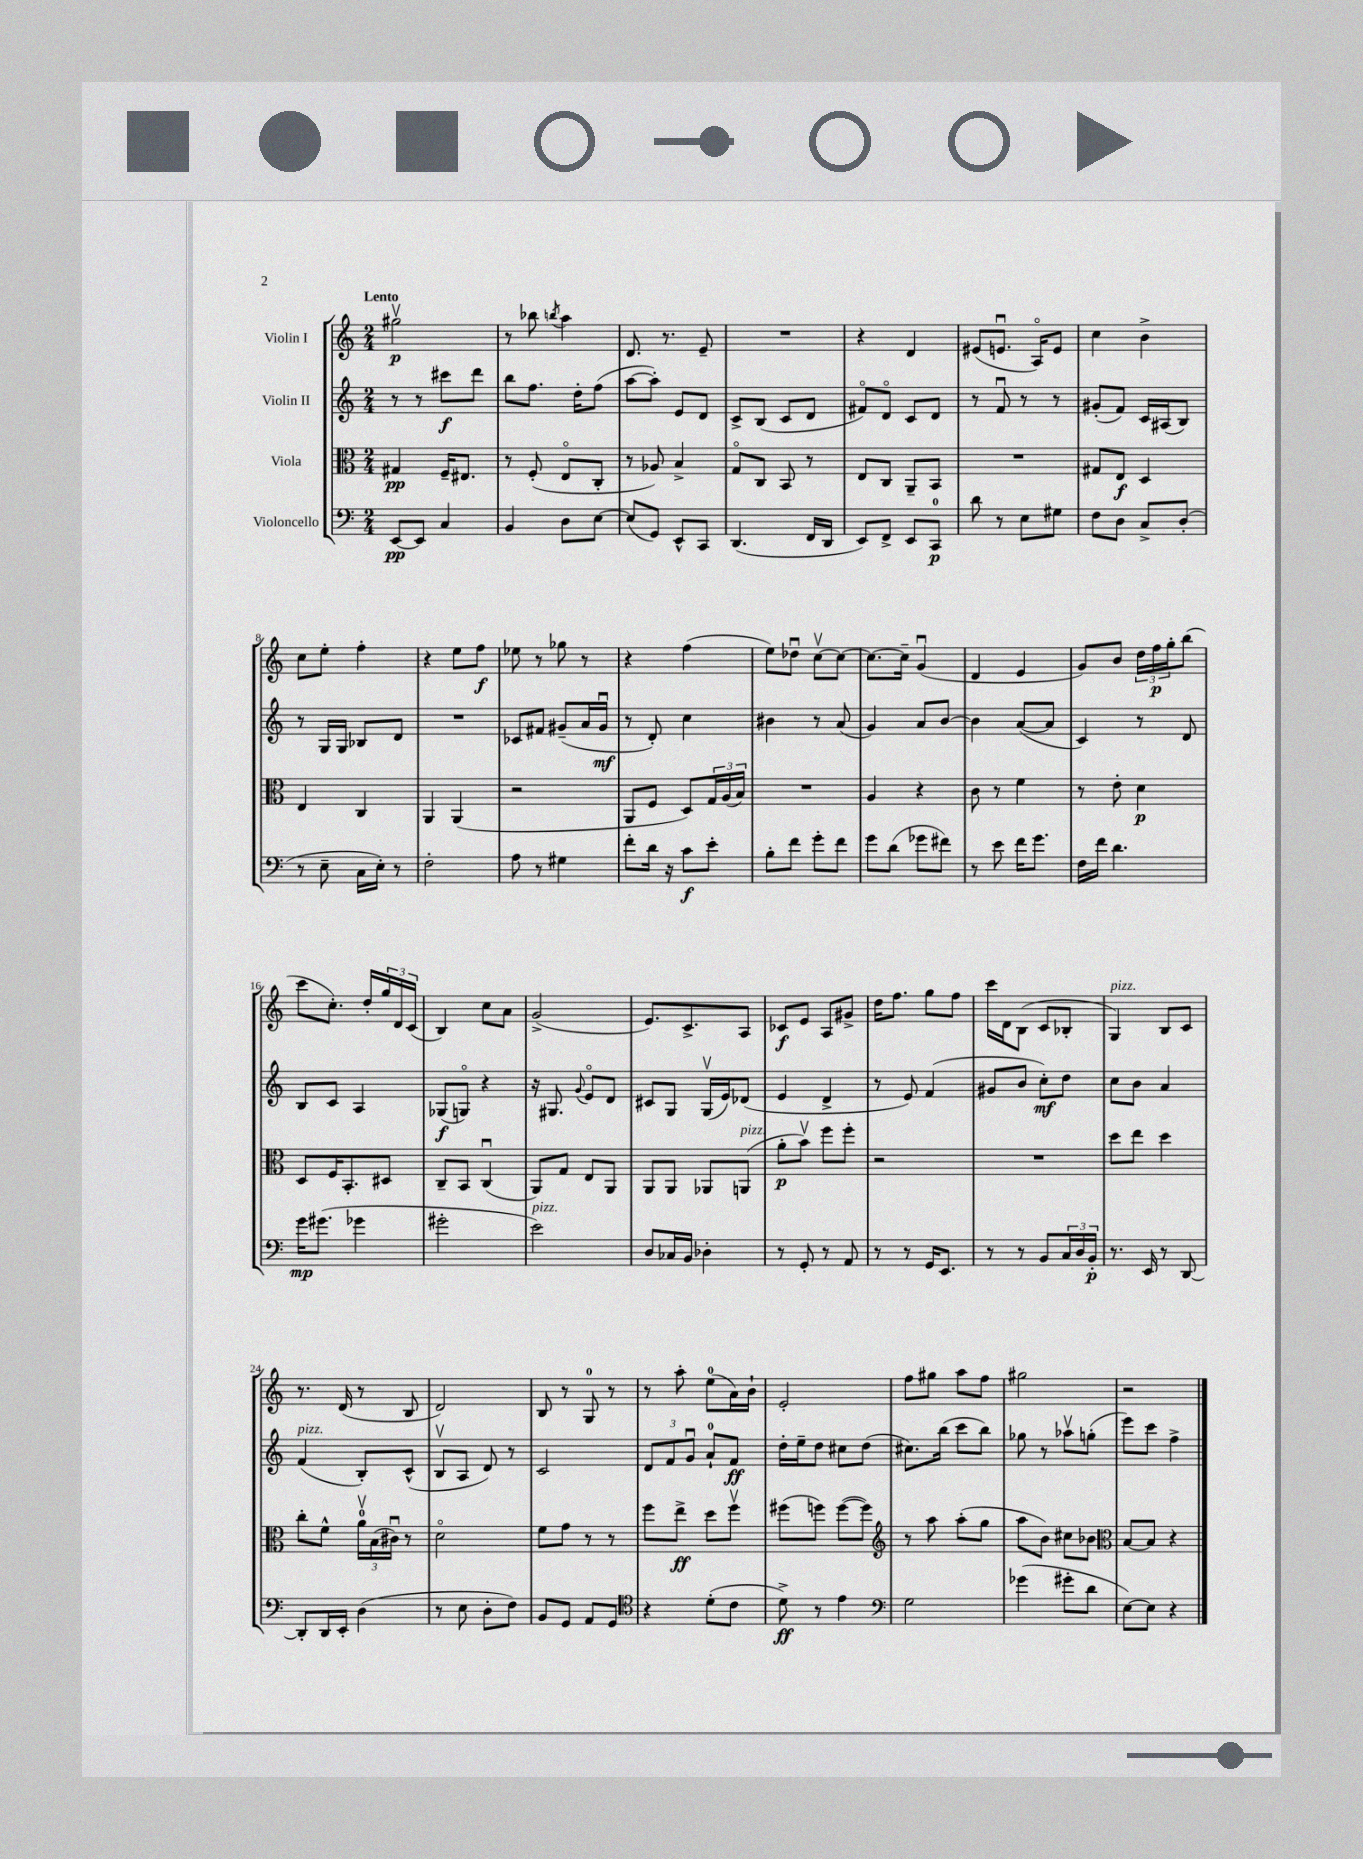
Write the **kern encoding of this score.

**kern	**kern	**kern	**kern
*staff4	*staff3	*staff2	*staff1
*clefF4	*clefC3	*clefG2	*clefG2
*k[]	*k[]	*k[]	*k[]
*M2/4	*M2/4	*M2/4	*M2/4
[8EE	4G#	8r	2gg#v
8EE]	.	8r	.
4C	16F~	8ccc#	.
.	8.E#	.	.
.	.	8ddd	.
=	=	=	=
4BB	8r	8bb	8r
.	(8F'	8.ff	8bb-
.	.	.	8qbb
8D	8Eo	.	4aa
.	.	16dd'	.
[8E	8C'	(8ff	.
=	=	=	=
(8E]	8r	[8aa	8.d
8GG)	8A-)	8aa'])	.
.	.	.	8.r
8EE^^	4B^	8e	.
8CC	.	8d	8e~
=	=	=	=
(4.DD	8Go	8c^	2r
.	8C	(8B	.
.	8BB	8c	.
16FF	8r	8d	.
16DD	.	.	.
=	=	=	=
8EE)	8E	8f#o)	4r
8FF^	8C	8do	.
8EE	8AA~	8c	4d
8CC	8BB	8d	.
=	=	=	=
8d	2r	8r	(8e#
8r	.	8fu	8.eu
8E	.	8r	.
.	.	.	16Ao)
8G#	.	8r	8e
=	=	=	=
8F	8G#	(8g#'	4cc
8D	8E	8f)	.
8C^	4D	16c	4b^
.	.	(16A#	.
(8D'	.	8B)	.
=	=	=	=
8r	4E	8r	8cc
8E~	.	16G	8ee'
.	.	16G	.
16C	4C	8B-	4ff'
16E')	.	.	.
8r	.	8d	.
=	=	=	=
2F'	4AA	2r	4r
.	(4AA	.	8ee
.	.	.	8ff
=	=	=	=
8A	2r	8c-	8ee-
8r	.	8f#	8r
4G#	.	(8g#~	8gg-
.	.	16a	8r
.	.	16g#u	.
=	=	=	=
8f'	8AA	8r	4r
16d	8F	8d')	.
16r	.	.	.
8c	8D)	4cc	(4ff
8e'	24G	.	.
.	(24A	.	.
.	24B)	.	.
=	=	=	=
8B'	2r	4b#	8ee)
8f	.	.	8dd-u
8g'	.	8r	[8ccv
8f	.	(8a	8cc_
=	=	=	=
8g	4A	4g)	8.cc_
(8d	.	.	.
.	.	.	16cc~]
8g-	4r	8a	(4gu
8f#)	.	[8b	.
=	=	=	=
8r	8c	4b]	4d
8e	8r	.	.
16f	4f	([8a	4e
8.g	.	.	.
.	.	8a]	.
=	=	=	=
16F	8r	4c)	8g)
16f	.	.	.
4.d	8e'	.	8b
.	4d	8r	24dd
.	.	.	24ff
.	.	.	24gg'
.	.	8d	(8bb
=	=	=	=
16g	8D	8B	8ccc
(8.g#	.	.	.
.	16F	8c	8.cc')
.	8.BB'	.	.
4g-	.	4A	.
.	.	.	16dd'
.	8D#	.	24gg
.	.	.	24d
.	.	.	(24c
=	=	=	=
2g#'	8C~	(8G-	4B)
.	8BB	8Go)	.
.	(4Cu	4r	8cc
.	.	.	8a
=	=	=	=
2e)	8AA)	16r	(2g^
.	.	8.G#	.
.	8G	.	.
.	.	8qqg	.
.	8E	8eo	.
.	8AA	8d	.
=	=	=	=
8D	8AA	8c#	8.e)
16C-	8AA	8G	.
16BB	.	.	8.c^
4D-'	8AA-	(16Gv	.
.	.	16e)	.
.	(8AA	(8d-	8A
=	=	=	=
8r	8a'	4e	8c-
8GG'	8bv)	.	8e
8r	8ff	4d^	8A
8AA	8ff'	.	8g#^
=	=	=	=
8r	2r	8r	16dd
.	.	.	8.ff
8r	.	8e)	.
16GG	.	(4f	8gg
8.EE	.	.	.
.	.	.	8ff
=	=	=	=
8r	2r	8g#	16ccc
.	.	.	16d
8r	.	8b	(8B
8BB	.	8cc')	8c
24C	.	8dd	8B-'
24D	.	.	.
24BB'	.	.	.
=	=	=	=
8.r	8dd	8cc	4G)
.	8ee	8b	.
16EE	.	.	.
8r	4dd	4a	8B
[8DD	.	.	8c
=	=	=	=
8DD']	8cc'	(4f	8.r
16DD	8f^^	.	.
16EE'	.	.	(16d
(4D	24av	8B')	8r
.	(24B	.	.
.	24c#u)	.	.
.	8r	(8c^^	8B
=	=	=	=
8r	2do	8Bv	2d)
8E	.	8A	.
8D'	.	8d)	.
8F)	.	8r	.
=	=	=	=
8BB	8f	2c	8B
8GG	8g	.	8r
8AA	8r	.	8G
8GG	8r	.	8r
=	=	=	=
*clefC4	*	*	*
4r	8ff	12d	8r
.	.	12f	.
.	8ee^	.	8aa'
.	.	12gu	.
(8d'	8dd	8a`	(8ee
8c	8ffv	8f	16a)
.	.	.	16b`
=	=	=	=
8d^)	(8ff#	16dd'	2e'
.	.	16ee~	.
8r	8ff)	8dd	.
4e	([8ff	8cc#	.
.	8ff])	(8dd	.
=	=	=	=
*clefF4	*clefG2	*	*
2G	8r	8.cc#)	8ff
.	8aa	.	8gg#
.	.	(16bb	.
.	(8aa'	8ccc	8aa
.	8gg	8bb)	8ff
=	=	=	=
(4g-	8aa	8gg-	2gg#
.	8b)	8r	.
8g#'	8cc#	8aa-v	.
8d	8b-	(8gg'	.
=	=	=	=
*	*clefC3	*	*
[8E)	[8B	8eee)	2r
8E]	8B]	8ccc	.
4r	4r	4ff^	.
==	==	==	==
*-	*-	*-	*-
